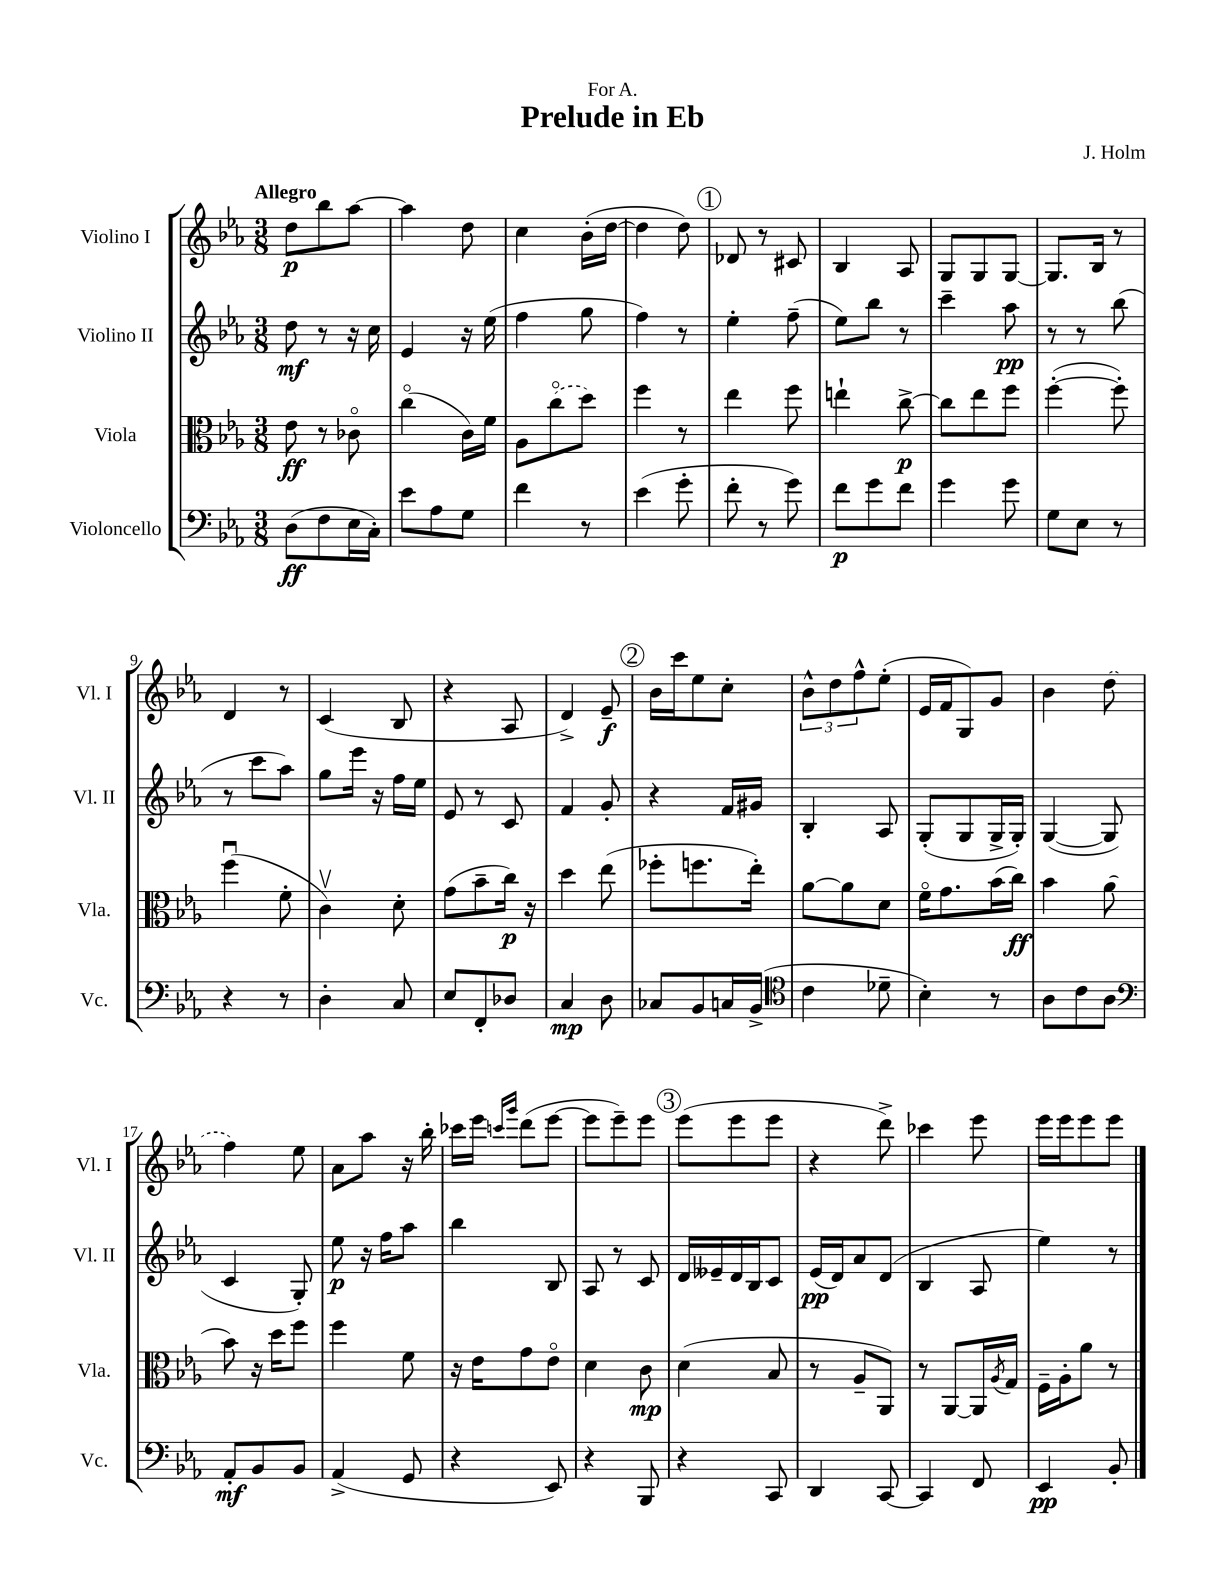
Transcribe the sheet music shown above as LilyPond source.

\header { title = "Prelude in Eb" composer = "J. Holm" dedication = "For A." }
<<
\new StaffGroup <<
\new Staff = "s0" \with { instrumentName = "Violino I" shortInstrumentName = "Vl. I" } {
    \clef treble \key ees \major \numericTimeSignature \time 3/8 \tempo "Allegro"
    d''8\p bes''8 aes''8~ |
    aes''4 d''8 |
    c''4 bes'16-.( d''16~ |
    d''4 d''8) |
    \mark \markup { \circle "1" } des'8 r8 cis'8 |
    bes4 aes8 |
    g8 g8 g8~ |
    g8. bes16 r8 |
    d'4 r8 |
    c'4( bes8 |
    r4 aes8 |
    d'4->) ees'8--\f |
    \mark \markup { \circle "2" } bes'16 c'''16 ees''8 c''8-. |
    \tuplet 3/2 { bes'8-^ d''8 f''8-^ } ees''8-.( |
    ees'16 f'16 g8) g'8 |
    bes'4 \once \slurDashed d''8( |
    f''4) ees''8 |
    aes'8 aes''8 r16 bes''16-. |
    ces'''16 ees'''16 \grace { c'''16 g'''16 } d'''8( ees'''8~ |
    ees'''8 ees'''8--) ees'''8 |
    \mark \markup { \circle "3" } ees'''8( ees'''8 ees'''8 |
    r4 d'''8->) |
    ces'''4 ees'''8 |
    ees'''16 ees'''16 ees'''8 ees'''8 \bar "|." |
}
\new Staff = "s1" \with { instrumentName = "Violino II" shortInstrumentName = "Vl. II" } {
    \clef treble \key ees \major \numericTimeSignature \time 3/8
    d''8\mf r8 r16 c''16 |
    ees'4 r16 ees''16( |
    f''4 g''8 |
    f''4) r8 |
    \mark \markup { \circle "1" } ees''4-. f''8--( |
    ees''8) bes''8 r8 |
    c'''4-- aes''8\pp |
    r8 r8 bes''8( |
    r8 c'''8 aes''8) |
    g''8 ees'''16 r16 f''16 ees''16 |
    ees'8 r8 c'8 |
    f'4 g'8-. |
    \mark \markup { \circle "2" } r4 f'16 gis'16 |
    bes4-. aes8 |
    g8-.( g8 g16-> g16-.) |
    g4~( g8 |
    c'4 g8-.) |
    ees''8\p r16 f''16 aes''8 |
    bes''4 bes8 |
    aes8 r8 c'8 |
    \mark \markup { \circle "3" } d'16 eeses'16-- d'16 bes16 c'8 |
    ees'16\pp( d'16) aes'8 d'8( |
    bes4 aes8 |
    ees''4) r8 \bar "|." |
}
\new Staff = "s2" \with { instrumentName = "Viola" shortInstrumentName = "Vla." } {
    \clef alto \key ees \major \numericTimeSignature \time 3/8
    ees'8\ff r8 ces'8\flageolet |
    c''4\flageolet( c'16) f'16 |
    aes8 \once \slurDashed c''8\flageolet( d''8) |
    f''4 r8 |
    \mark \markup { \circle "1" } ees''4 f''8 |
    e''4-! c''8~->\p |
    c''8 ees''8 f''8 |
    f''4~-.( f''8-.) |
    f''4\downbow( f'8-. |
    c'4\upbow) d'8-. |
    g'8( bes'8-- c''16\p) r16 |
    d''4 ees''8( |
    \mark \markup { \circle "2" } fes''8-. f''8. ees''16-.) |
    aes'8~ aes'8 d'8 |
    f'16\flageolet g'8. bes'16( c''16\ff) |
    bes'4 aes'8( |
    bes'8) r16 d''16 f''8 |
    f''4 f'8 |
    r16 ees'16 g'8 ees'8\flageolet |
    d'4 c'8\mp |
    \mark \markup { \circle "3" } d'4( bes8 |
    r8 aes8-- aes,8) |
    r8 aes,8~ aes,16 \acciaccatura { aes8 } g16 |
    f16-- aes16-. aes'8 r8 \bar "|." |
}
\new Staff = "s3" \with { instrumentName = "Violoncello" shortInstrumentName = "Vc." } {
    \clef bass \key ees \major \numericTimeSignature \time 3/8
    d8\ff( f8 ees16 c16-.) |
    ees'8 aes8 g8 |
    f'4 r8 |
    ees'4( g'8-. |
    \mark \markup { \circle "1" } f'8-. r8 g'8) |
    f'8\p g'8 f'8 |
    g'4 g'8 |
    g8 ees8 r8 |
    r4 r8 |
    d4-. c8 |
    ees8 f,8-. des8 |
    c4\mp d8 |
    \mark \markup { \circle "2" } ces8 bes,8 c16 bes,16->( |
    \clef tenor c'4 des'8-- |
    bes4-.) r8 |
    aes8 c'8 aes8 |
    \clef bass aes,8-.\mf bes,8 bes,8 |
    aes,4->( g,8 |
    r4 ees,8) |
    r4 bes,,8 |
    \mark \markup { \circle "3" } r4 c,8 |
    d,4 c,8~ |
    c,4 f,8 |
    ees,4\pp bes,8-. \bar "|." |
}
>>
>>
